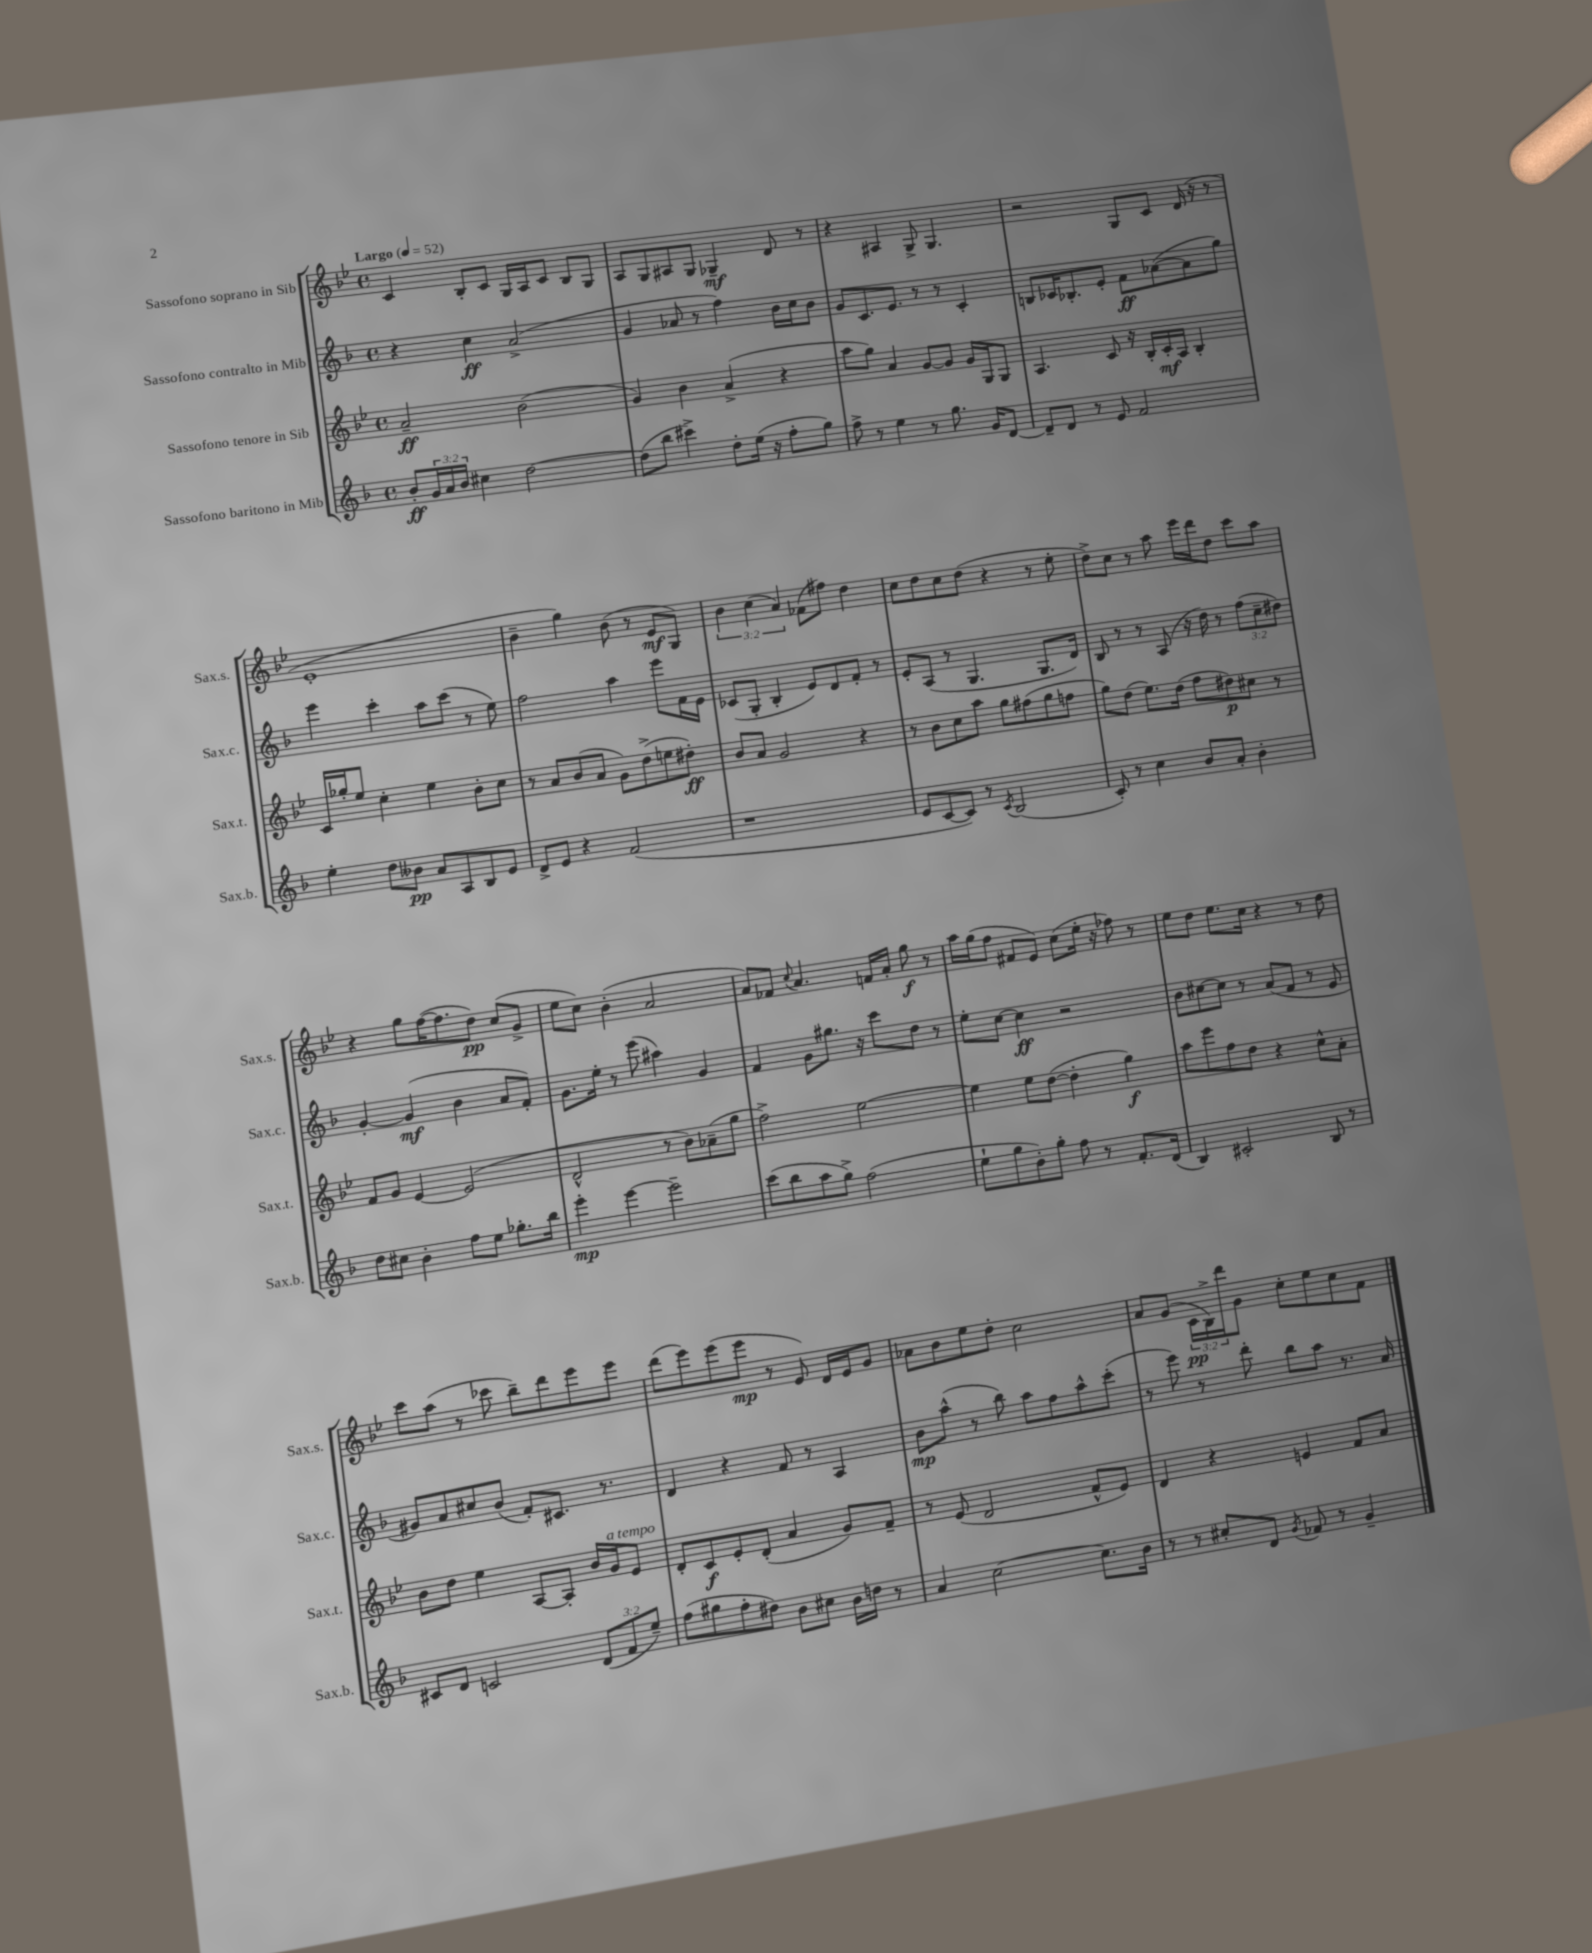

**kern	**kern	**kern	**kern
*staff4	*staff3	*staff2	*staff1
*clefG2	*clefG2	*clefG2	*clefG2
*k[b-]	*k[b-e-]	*k[b-]	*k[b-e-]
*M4/4	*M4/4	*M4/4	*M4/4
*met(c)	*met(c)	*met(c)	*met(c)
*MM52	*MM52	*MM52	*MM52
8b-'/L	2a~/	4r	4c/
24g/L	.	.	.
24a/	.	.	.
24b-/JJ	.	.	.
4cc#\	.	4cc\	8B-'/L
.	.	.	8c/J
[2dd\	(2b-\	(2a^/	16G/LL
.	.	.	16A/J
.	.	.	8c/J
.	.	.	8B-/L
.	.	.	8G/J
=	=	=	=
(8dd\]L	4g/)	4g/	8A/L
8bb-\J	.	.	8G/
4ccc#^\)	4b-\	8a-/	8A#/
.	.	8r	8G/J
8dd'\L	(4a^/	4ff\)	4G-~/
(16ee\Jk	.	.	.
16r	.	.	.
8ff'\L	4r	16b-\LL	8d/
.	.	16cc\J	.
8gg\J)	.	8b-\J	8r
=	=	=	=
8ff^\	8aa\L	8g/L	4r
8r	8gg\J)	8.c/	.
4ee\	4a/	.	4A#/
.	.	8.e/J	.
8r	[8g/L	8r	8G^/
8.gg\	8g/]J	8r	4.G/
.	16g/LL	4c'/	.
16g/LK	16G/J	.	.
[8d/J	8G/J	.	.
=	=	=	=
8d~/]L	4.A/	8B/L	2r
8d/J	.	16c-/K	.
.	.	8.B-'/	.
8r	.	.	.
8e/	8c/	8e'/J	.
2f/	16r	8f\L	8G/L
.	16B-'/LL	.	.
.	16c'/	([8a-\	8c/J
.	16A/JJ	.	.
.	4B-'/	8a-\]	(16d/
.	.	.	16r
.	.	8gg\J)	8r
=	=	=	=
4ee'\	16c/LL	4eee\	1e-'
.	16gg-'/J	.	.
.	8ee-/J	.	.
8dd\L	4cc'\	4ccc'\	.
8b--\J	.	.	.
8a/L	4ee-\	8aa\L	.
8A/	.	(8ccc\J	.
8B-/	8b-'\L	8r	.
8e/J	8cc\J	8ee\)	.
=	=	=	=
8d^/L	8r	2ff\	4b-~\
8e/J	8a/L	.	.
4r	(8b-/	.	4gg\)
.	8a/J	.	.
(2f/	8g\L)	4aa\	(8b-\
.	(8dd^\	.	8r
.	8ee\	8eee\L	8e-/L
.	8dd#'\J)	16f\L	8G/J)
.	.	16e\JJ	.
=	=	=	=
1r	8b-/L	(8c-/L	6b-\
.	8a/J	8G'/J	.
.	.	.	(6cc\
.	2g/	4B-'/	.
.	.	.	6a/)
.	.	8e/L)	(8f-\L
.	.	8d/	8ff#\J)
.	4r	8f'/J	4dd\
.	.	8r	.
=	=	=	=
8e/L	8r	8e'/L	8cc\L
[8c/	8b-\L	(8A/J	8dd\
8c/]J)	8cc\	8r	8cc\
8r	8aa\J	4.G/	(8dd\J
8qc/	.	.	.
(2B-/	8gg\L	.	4r
.	(8ff#\	.	.
.	8gg\	8.G/L	8r
.	8ff\J	.	8ee-'\
.	.	16d/Jk)	.
=	=	=	=
8c'/)	8gg\L)	8B-/	8dd^\L)
8r	(8dd\J	8r	8cc\J
4cc\	8.ee-\L)	8r	8r
.	.	(8A/	8aa\
.	(16dd\Jk	.	.
8b-/L	8ff\L	16r	16eee-\LL
.	.	16dd\)	16ddd\J
8a'/J	8dd#\)	8r	8dd\J
4b-'\	8cc#\J	(12ff\L	8ccc\L
.	.	12cc~\	.
.	8r	.	8aa\J
.	.	12dd#\J)	.
=	=	=	=
8dd\L	8f/L	[4g'/	4r
8cc#\J	8g/J	.	.
4b-'\	[4e-/	(4g/]	8gg\L
.	.	.	([16ff\K
.	.	.	8.ff\]
8ff\L	(2e-/]	4b-\	.
8ee\J	.	.	8dd\J)
8.gg-'\L	.	8a/L	(8cc/L
.	.	8f'/J)	8g^/J
16bb-\Jk	.	.	.
=	=	=	=
4eee'\	2d^^/	8.g\L	8ee-\L
.	.	.	8cc\J)
.	.	16ee'\Jk	.
[4eee\	.	8r	(4b-'\
.	.	(8eee\	.
2eee~\]	8r	4aa#\)	2a/
.	8b-\L)	.	.
.	(8a-~\	4g/	.
.	8gg\J	.	.
=	=	=	=
(8ccc\L	2ff^\)	4f/	8a/L)
8bb-\	.	.	8f-/J
.	.	.	8qqcc/
8aa\	.	8g\L	4.a/
8gg^\J)	.	8.gg#\J	.
(2ff\	[2ee-\	.	.
.	.	16r	.
.	.	8ccc\L	16f/LL
.	.	.	16a'/JJ
.	.	8dd\J	8gg\
.	.	8r	8r
=	=	=	=
8ee`\L	4ee-\]	8ee'\L	16aa\LL
.	.	.	(16gg\J
8gg\	.	[8cc\J	8ff\J
8b-'\)	8ee-\L	4cc\]	8f#/L
8gg'\J	([8dd\J	.	8e-/J)
8ff\	4dd'\]	2r	(8cc\L
8r	.	.	16ee-'\Jk
.	.	.	16r
8.f'/L	4gg\)	.	8ff-\)
.	.	.	8r
(16d/Jk	.	.	.
=	=	=	=
4B-/)	8aa\L	8b-\L	8ee-\L
.	8eee-\	[8cc#\	8dd\J
2c#'/	8ff\	8cc#\]J	8.ee-\L
.	8dd\J	8r	.
.	.	.	16cc\Jk
.	4r	(8a/L	4r
.	.	8f/J	.
8B-/	8cc^^\L	8r	8r
8r	8a'\J	8e/	8dd\
=	=	=	=
8c#/L	8b-\L	8g#/L)	8ccc\L
8d/J	8dd\J	8a/	(8aa\J
2c/	4ee-\	8cc#/	8r
.	.	(8b-/J	8ccc-\
.	[8A/L	8f'/L)	8bb-~\L)
.	8A'/]J	8.c#/J	8ddd\
(12d/L	16b-/LL	.	8eee-\
.	16g/J	8.r	.
12f/	.	.	.
.	8e-/J	.	8eee-\J
12ee~/J)	.	.	.
=	=	=	=
(8ff\L	8d'/L	4d/	(8ddd\L
8gg#\	8c/	.	8eee-\)
8ff'\	8e-'/	4r	(8eee-\
8dd#\J)	(8d'/J	.	8eee-\J
8b-\L	4a/	8f/	8r
8cc#\J	.	8r	8e-/)
16b-\LL	8g/L)	4A/	16d/LL
16dd\JJ	.	.	16e-/J
8r	8f~/J	.	8g/J
=	=	=	=
4a/	8r	8b-\L	8a-\L
.	(8e-/	(8aa^^\J	8b-\
[2cc\	2d/	8r	8ee-\
.	.	8bb-\)	8dd'\J
.	.	8aa\L	2cc\
.	.	8ff\	.
8.cc\]L	8f^^/L	8aa^^\	.
.	8e-/J)	(8ccc'\J	.
16b-\Jk	.	.	.
=	=	=	=
8r	4d/	8r	8a/L
8r	.	8eee\)	(8g/J
8cc#'/L	4r	8r	24c\LL
.	.	.	24B-^\)
.	.	.	24ddd\J
8d/J	.	8ddd'\	8g\J
8qg/	.	.	.
8f-/	4e/	8bb-\L	8cc'\L
8r	.	8aa\J	8ee-\
4g~/	8f/L	8.r	8cc\
.	8a/J	.	8f\J
.	.	16a/	.
==	==	==	==
*-	*-	*-	*-
